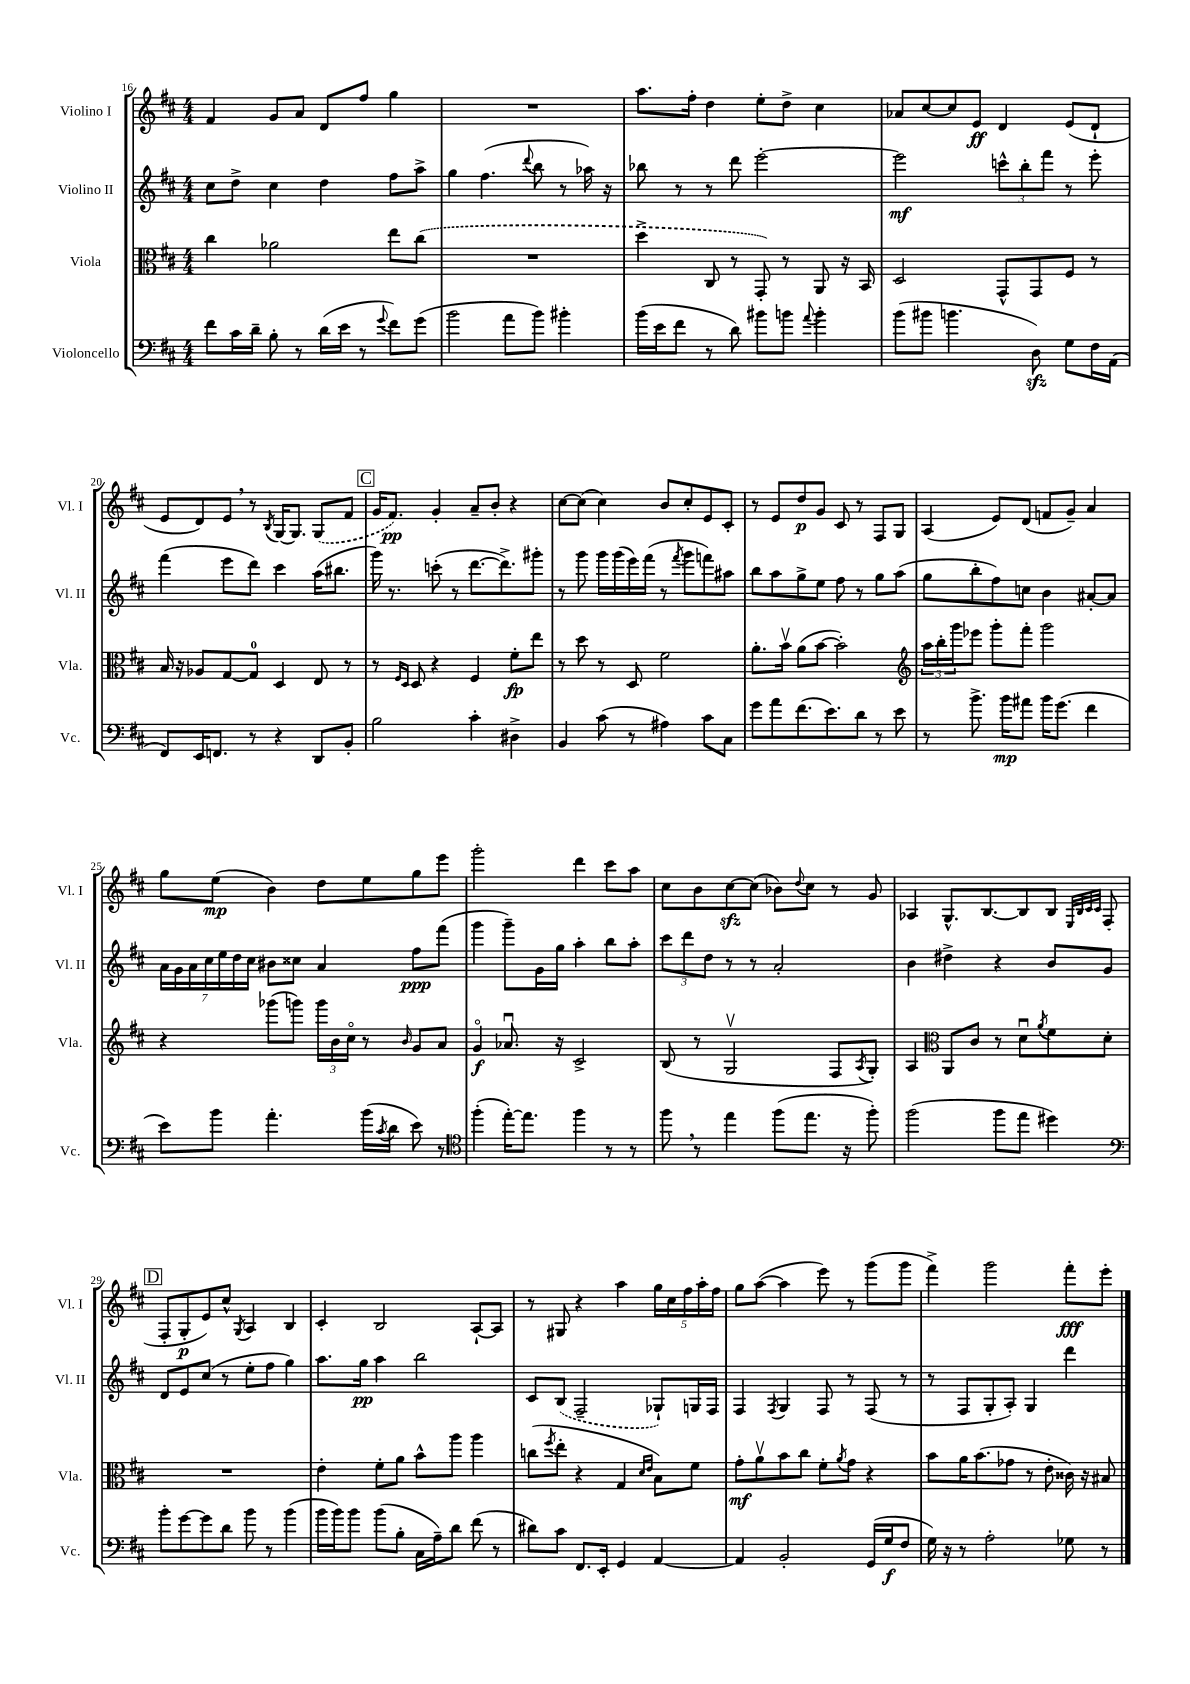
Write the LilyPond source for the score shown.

<<
\new StaffGroup <<
\new Staff = "s0" \with { instrumentName = "Violino I" shortInstrumentName = "Vl. I" } {
    \clef treble \key d \major \numericTimeSignature \time 4/4
    fis'4 g'8 a'8 d'8 fis''8 g''4 |
    R1 |
    a''8. fis''16-. d''4 e''8-. d''8-> cis''4 |
    aes'8 cis''8~ cis''8 e'8\ff d'4 e'8( d'8-! |
    e'8 d'8) e'8 \breathe r8 \acciaccatura { b8 } g16~ g8. \once \slurDashed g8( fis'8 |
    \mark \markup { \box "C" } g'16 fis'8.\pp) g'4-. a'8-- b'8-. r4 |
    cis''8~ cis''8( cis''4) b'8 cis''8-. e'8 cis'8-. |
    r8 e'8 d''8\p g'8 cis'8 r8 fis8 g8 |
    a4( e'8) d'8( f'8 g'8--) a'4 |
    g''8 e''8\mp( b'4) d''8 e''8 g''8 e'''8 |
    g'''2-. d'''4 cis'''8 a''8 |
    cis''8 b'8 cis''8~\sfz cis''8( bes'8) \appoggiatura { d''8 } cis''8 r8 g'8 |
    aes4 g8.-^ b8.~ b8 b8 \grace { e32 b32 cis'32 cis'32 } fis8( |
    \mark \markup { \box "D" } fis8-. g8-.\p e'8) cis''8-^ \acciaccatura { g8 } a4 b4 |
    cis'4-. b2 a8~-! a8 |
    r8 gis8 r4 a''4 \tuplet 5/4 { g''16 cis''16 fis''16 a''16-. fis''16 } |
    g''8 a''8~( a''4 e'''8) r8 g'''8( g'''8 |
    fis'''4->) g'''2 fis'''8-.\fff e'''8-. \bar "|." |
}
\new Staff = "s1" \with { instrumentName = "Violino II" shortInstrumentName = "Vl. II" } {
    \clef treble \key d \major \numericTimeSignature \time 4/4
    cis''8 d''8-> cis''4 d''4 fis''8 a''8-> |
    g''4 fis''4.( \appoggiatura { d'''8 } b''8 r8 aes''16) r16 |
    bes''8 r8 r8 d'''8 e'''2~-. |
    e'''2\mf \tuplet 3/2 { c'''8-^ b''8-. fis'''8 } r8 e'''8-. |
    fis'''4( e'''8 d'''8) cis'''4 a''16( bis''8. |
    \mark \markup { \box "C" } g'''16) r8. c'''8-.( r8 d'''8.~ d'''8.->) gis'''8-. |
    r8 g'''8 g'''16 g'''16( e'''16) fis'''16( r8 \acciaccatura { fis'''8 } g'''8 f'''8) ais''8 |
    b''8 a''8 g''8-> e''8 fis''8 r8 g''8 a''8( |
    g''8 b''8-. fis''8) c''8 b'4 ais'8~-. ais'8 |
    \tuplet 7/4 { a'16 g'16 a'16 cis''16 e''16 d''16 cis''16 } bis'8 cisis''8 a'4 fis''8\ppp fis'''8( |
    g'''4 g'''8--) g'16 g''16 a''4-. b''8 a''8-. |
    \tuplet 3/2 { cis'''8 d'''8 d''8 } r8 r8 a'2-. |
    b'4 dis''4-> r4 b'8 g'8 |
    \mark \markup { \box "D" } d'8 e'8 cis''8( r8 e''8-. fis''8 g''4) |
    a''8. g''16\pp a''4 b''2 |
    cis'8 \once \slurDashed b8( fis2-- ges8-!) g16 fis16 |
    fis4 \acciaccatura { fis8 } g4 fis8 r8 fis8( r8 |
    r8 fis8 g8-. a8-.) g4 d'''4 \bar "|." |
}
\new Staff = "s2" \with { instrumentName = "Viola" shortInstrumentName = "Vla." } {
    \clef alto \key d \major \numericTimeSignature \time 4/4
    cis''4 aes'2 e''8 \once \slurDashed cis''8( |
    R1 |
    d''4-> cis8 r8 g,8-.) r8 a,8 r16 b,16 |
    d2 g,8-^ g,8 fis8 r8 |
    b16 r16 aes8 g8~ g8-0 d4 e8 r8 |
    \mark \markup { \box "C" } r8 \grace { fis16 d16 } d8 r4 fis4 fis'8-.\fp e''8 |
    r8 d''8 r8 d8 fis'2 |
    a'8.-. b'16\upbow a'8( b'8~ b'2-.) |
    \clef treble \tuplet 3/2 { a''16 b''16-. g'''16 } ees'''8 g'''8-. fis'''8-. g'''2 |
    r4 ges'''8( g'''8) \tuplet 3/2 { g'''16 b'16 cis''16\flageolet } r8 \grace { b'16 } g'8 a'8 |
    g'4\flageolet\f aes'8.\downbow r16 cis'2-> |
    b8( r8 g2\upbow fis8 \acciaccatura { a8 } g8-.) |
    a4 \clef alto a,8 cis'8 r8 d'8\downbow \acciaccatura { a'8 } fis'8 d'8-. |
    \mark \markup { \box "D" } R1 |
    e'4-. fis'8-. a'8 b'8-^ a''8 a''4 |
    c''8( \acciaccatura { fis''8 } e''8-. r4 g4 \grace { d'16 e'16 } b8) fis'8 |
    g'8-.\mf a'8\upbow b'8 cis''8 fis'8-. \acciaccatura { a'8 } g'8 r4 |
    b'8 a'16 b'8.( ges'8 r8 e'8-. cisis'16) r16 bis8 \bar "|." |
}
\new Staff = "s3" \with { instrumentName = "Violoncello" shortInstrumentName = "Vc." } {
    \clef bass \key d \major \numericTimeSignature \time 4/4
    fis'8 cis'16 d'16-- b8-. r8 d'16( e'16 r8 \appoggiatura { g'8 } fis'8) g'8( |
    b'2 a'8 b'8) bis'4-. |
    b'16( e'16 fis'8 r8 d'8) bis'8 b'8 \appoggiatura { a'8 } b'4-. |
    b'8( bis'8 b'4. d8\sfz) g8 fis16 a,16( |
    fis,8) e,16 f,8. r8 r4 d,8 b,8-. |
    \mark \markup { \box "C" } b2 cis'4-. dis4-> |
    b,4 cis'8( r8 ais4) cis'8 cis8 |
    g'8 a'8 fis'8.( e'8.) d'8 r8 e'8 |
    r8 b'8.-> b'16\mp ais'8 b'16 g'8.( fis'4 |
    e'8) b'8 a'4.-. b'16( \acciaccatura { cis'8 } d'16 e'8) r8 |
    \clef tenor fis''4-.( e''16~-.) e''8. fis''4 r8 r8 |
    fis''8 \breathe r8 e''4 fis''8( e''8. r16 fis''8-.) |
    fis''2( fis''8 e''8 dis''4) |
    \mark \markup { \box "D" } \clef bass b'8-. g'8~ g'8 d'8 b'8 r8 b'4( |
    b'16 b'16) b'8 b'8( b8-. cis16 a16--) d'8 fis'8( r8 |
    dis'8) cis'8 fis,8. e,16-. g,4 a,4~ |
    a,4 b,2-. g,16( g16\f fis8 |
    g16) r16 r8 a2-. ges8 r8 \bar "|." |
}
>>
>>
\layout { \context { \Score currentBarNumber = #16 } }
